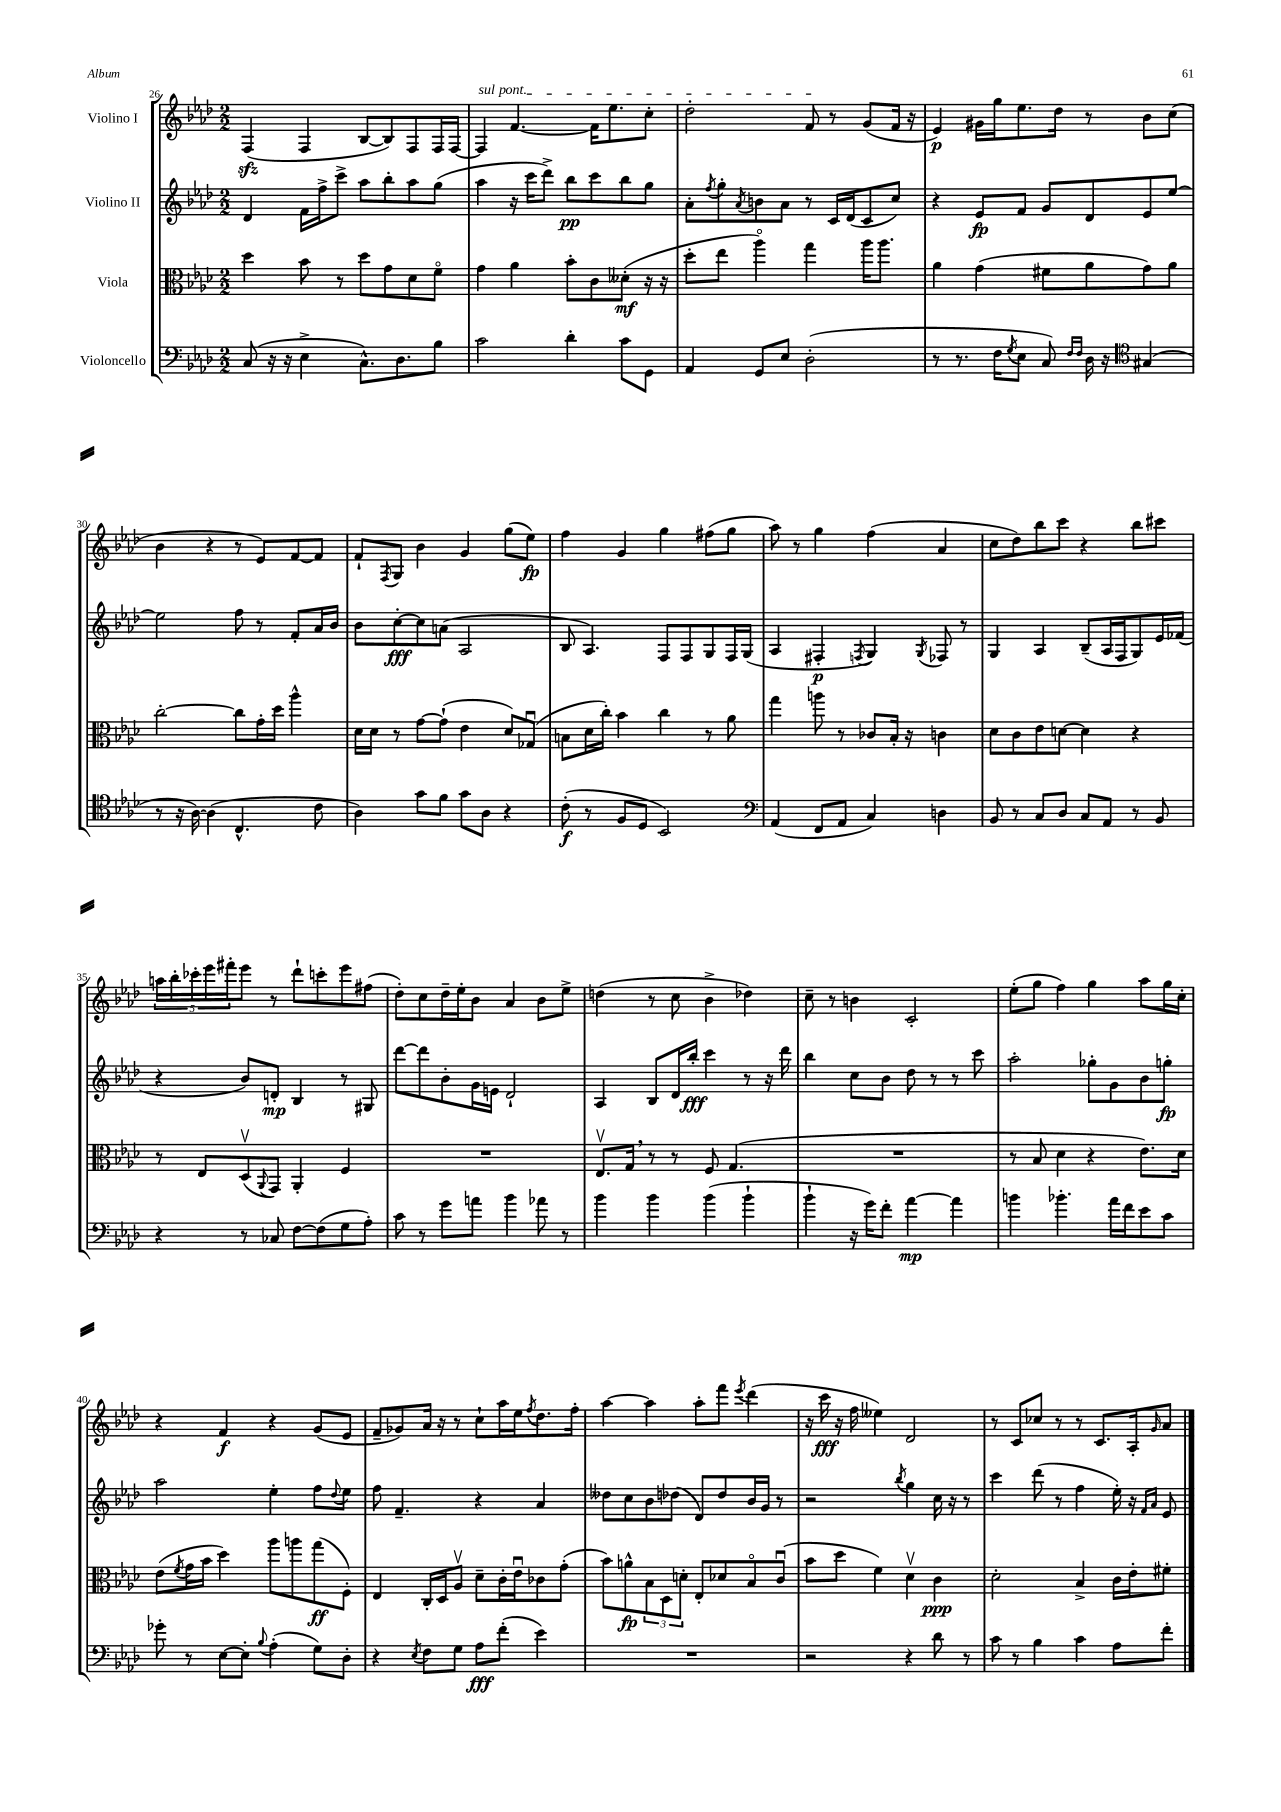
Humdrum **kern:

**kern	**kern	**kern	**kern
*staff4	*staff3	*staff2	*staff1
*clefF4	*clefC3	*clefG2	*clefG2
*k[b-e-a-d-]	*k[b-e-a-d-]	*k[b-e-a-d-]	*k[b-e-a-d-]
*M2/2	*M2/2	*M2/2	*M2/2
(8C	4dd-	4d-	(4F
16r	.	.	.
16r	.	.	.
4E-^	8b-	16f	4F
.	.	16ff^	.
.	8r	8ccc^	.
8.C^^)	8dd-	8aa-	[8B-
.	8g	8bb-'	8B-])
8.D-	.	.	.
.	8d-	8aa-	8F
8B-	8fo	(8gg	16F
.	.	.	[16F
=	=	=	=
2c	4g	4aa-	4F]
.	4a-	16r	[4.f
.	.	16ccc	.
.	.	8ddd-^)	.
4d-'	8b-'	8bb-	.
.	8c	8ccc	16f]
.	.	.	8.ee-
8c	(8d--'	8bb-	.
8GG	16r	8gg	8cc'
.	16r	.	.
=	=	=	=
4AA-	8dd-'	8a-'	2dd-'
.	.	8qff	.
.	8ee-	8gg'	.
.	.	8qa-	.
8GG	4aa-o)	8b	.
8E-	.	8a-	.
(2D-'	4gg	8r	8f
.	.	16c	8r
.	.	(16d-	.
.	16aa-	8c	(8g
.	8.aa-	.	.
.	.	8cc)	16f
.	.	.	16r
=	=	=	=
8r	4a-	4r	4e-)
8.r	.	.	.
.	(4g	8e-	16g#
16F	.	.	16gg
8qG	.	.	.
8E-	.	8f	8.ee-
8C)	8f#	8g	.
.	.	.	16dd-
16qqF	.	.	.
16qqF	.	.	.
16D-	8a-	8d-	8r
16r	.	.	.
*clefC4	*	*	*
(4G#	8g)	8e-	8b-
.	8a-	[8ee-	(8cc
=	=	=	=
8r	[2cc'	2ee-]	4b-
16r	.	.	.
[16A-)	.	.	.
(4A-]	.	.	4r
4.C^^	8cc]	8ff	8r
.	16g'	8r	8e-)
.	16dd-	.	.
.	4aa-^^	8f'	[8f
8c	.	16a-	8f]
.	.	16b-	.
=	=	=	=
4A-)	16d-	8b-	8f`
.	16d-	.	.
.	.	.	8qF
.	8r	[8cc'	8G
8g	[8g	8cc]	4b-
8f	(8g`]	(8a	.
8g	4e-	2A-	4g
8A-	.	.	.
4r	8d-)	.	(8gg
.	(8G-u	.	8ee-)
=	=	=	=
(8c'	8B	8B-	4ff
8r	16d-	4.A-)	.
.	16cc')	.	.
8F	4b-	.	4g
8D-	.	.	.
2BB-)	4cc	8F	4gg
.	.	8F	.
.	8r	8G	(8ff#
.	8a-	16F	8gg
.	.	(16G	.
=	=	=	=
*clefF4	*	*	*
(4AA-	4gg	4A-	8aa-)
.	.	.	8r
8FF	8aa	4F#'	4gg
8AA-	8r	.	.
.	.	8qF	.
4C)	8c-	4G)	(4ff
.	16B-'	.	.
.	16r	.	.
.	.	8qG	.
4D	4c	8F-	4a-
.	.	8r	.
=	=	=	=
8BB-	8d-	4G	8cc
8r	8c	.	8dd-)
8C	8e-	4A-	8bb-
8D-	[8d	.	8ccc
8C	4d]	(8B-~	4r
8AA-	.	16A-	.
.	.	16F	.
8r	4r	8G)	8bb-
8BB-	.	16e-	8ccc#
.	.	(16f-	.
=	=	=	=
4r	8r	4r	20aa
.	.	.	20bb-'
.	.	.	20ccc-'
.	8E-	.	.
.	.	.	20eee-
.	.	.	20fff#'
8r	(8D-v	8b-)	8eee-
.	8qqAA-	.	.
8C-	8GG)	8d'	8r
[8F	4AA-'	4B-	8ddd-`
(8F]	.	.	8ccc'
8G	4F	8r	8eee-
8A-')	.	8G#	(8ff#
=	=	=	=
8c	1r	[8ddd-	8dd-')
8r	.	8ddd-]	8cc
8g	.	8b-'	16dd-~
.	.	.	16ee-'
8a	.	16g	8b-
.	.	16e	.
4b-	.	2d-`	4a-
8a-	.	.	8b-
8r	.	.	8ee-^
=	=	=	=
4b-	8.E-v	4A-	(4dd
.	16G	.	.
4b-	8r	8B-	8r
.	8r	16d-	8cc
.	.	16bb-'	.
(4b-	8F	4ccc	4b-^
.	(4.G	.	.
4b-`	.	8r	4dd-)
.	.	16r	.
.	.	16ddd-	.
=	=	=	=
4b-`	1r	4bb-	8cc~
.	.	.	8r
16r	.	8cc	4b
16g)	.	.	.
8f'	.	8b-	.
[4a-	.	8dd-	2c'
.	.	8r	.
4a-]	.	8r	.
.	.	8ccc	.
=	=	=	=
4b	8r	2aa-'	(8ee-'
.	8B-	.	8gg
4.b-'	4d-	.	4ff)
.	4r	8gg-'	4gg
16a-	.	8g	.
16f	.	.	.
8e-	8.e-)	8b-	8aa-
8c	.	8gg'	16gg
.	16d-	.	16cc'
=	=	=	=
8g-'	(8e-	2aa-	4r
.	8qf	.	.
8r	16g	.	.
.	16b-	.	.
[8E-	4dd-)	.	4f
8E-']	.	.	.
8qqB-	.	.	.
(4A-'	8aa-	4ee-'	4r
.	8aa	.	.
8G)	(8gg	8ff	(8g
.	.	8qqdd-	.
8D-'	8F')	8ee-	8e-
=	=	=	=
4r	4E-	8ff	8f~
.	.	4.f~	8g-)
8qE-	.	.	.
8F	16C'	.	16a-
.	16D-	.	16r
8G	8A-v	.	8r
8A-	8d-~	4r	8cc`
(8f'	16c'	.	16aa-
.	16e-u	.	16ee-
.	.	.	8qff
4e-)	8c-	4a-	8.dd-
.	(8g'	.	.
.	.	.	16ff'
=	=	=	=
1r	8b-)	8dd--	[4aa-
.	8a^^	8cc	.
.	12B-	8b-	4aa-]
.	12D-	.	.
.	.	(8dd-	.
.	12d'	.	.
.	8E-'	8d-)	8aa-'
.	8d-	8dd-	8fff
.	.	.	8qeee-
.	8B-o	16b-	(4ddd-
.	.	16g	.
.	(8cu	8r	.
=	=	=	=
2r	8b-	2r	16r
.	.	.	16ccc
.	8dd-	.	16r
.	.	.	16ff
.	4f)	.	4ee--)
.	.	8qbb-	.
4r	4d-v	4gg	2d-
8d-	4c	16cc	.
.	.	16r	.
8r	.	8r	.
=	=	=	=
8c	2d-'	4ccc	8r
8r	.	.	8c
4B-	.	(8ddd-	8cc-
.	.	8r	8r
4c	4B-^	4ff	8r
.	.	.	8.c
8A-	16c	16ee-')	.
.	16e-'	16r	16A-'
.	.	16qqf	.
.	.	16qqa-	16qqg
8f'	8f#'	8e-	8a-
==	==	==	==
*-	*-	*-	*-
